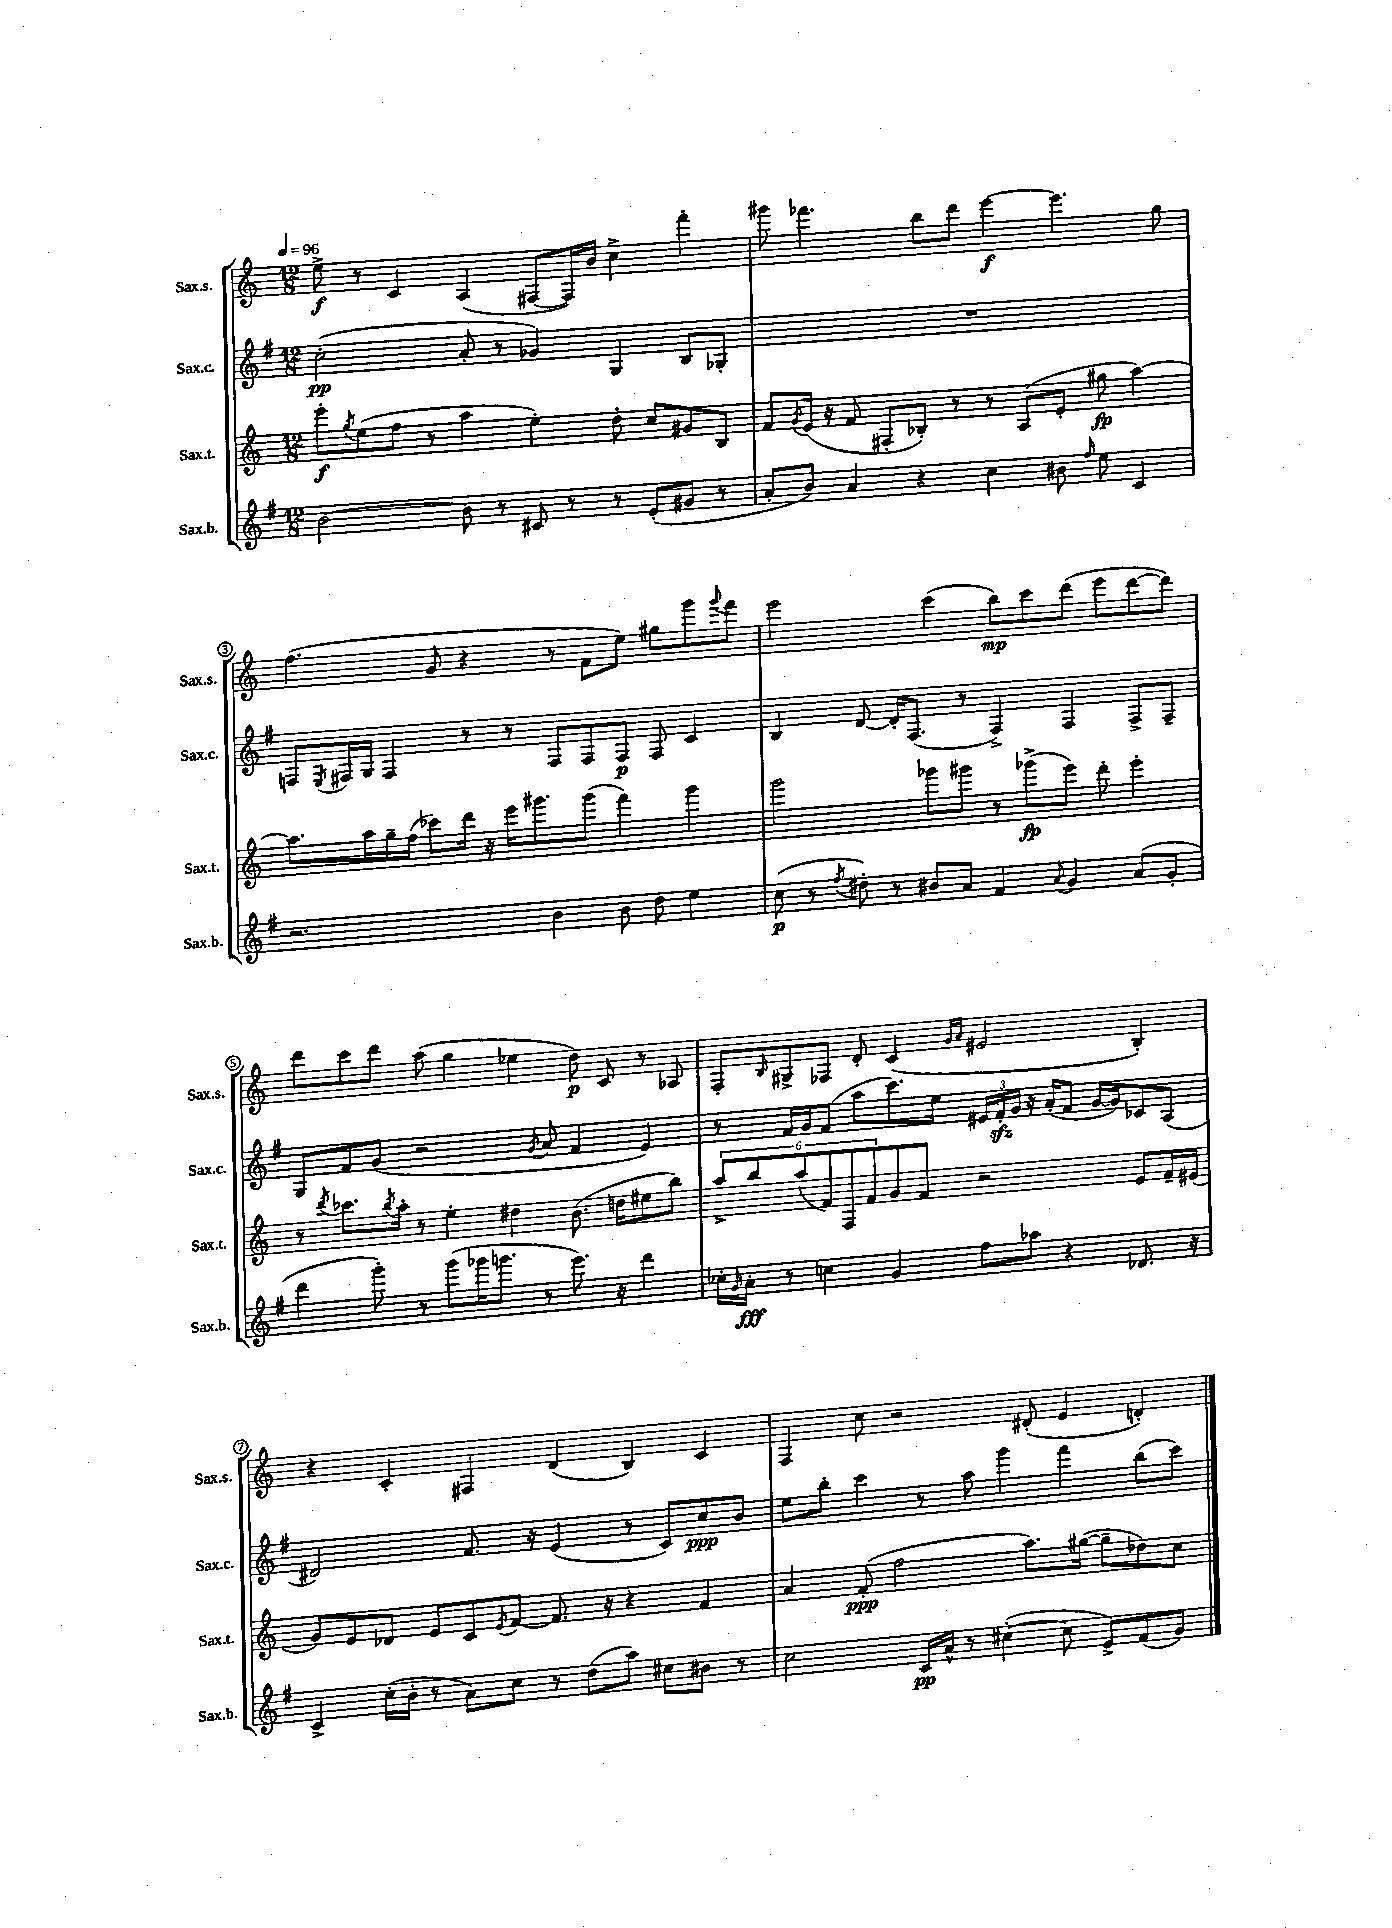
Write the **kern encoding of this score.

**kern	**kern	**kern	**kern
*staff4	*staff3	*staff2	*staff1
*clefG2	*clefG2	*clefG2	*clefG2
*k[f#]	*k[]	*k[f#]	*k[]
*M12/8	*M12/8	*M12/8	*M12/8
*MM96	*MM96	*MM96	*MM96
[2b	8eee'	(2cc'	8ee^
.	8qgg	.	.
.	(8ee	.	8r
.	8ff	.	4c
.	8r	.	.
8b]	4aa	8a'	(4A
8r	.	8r	.
8c#	4ee')	4g-)	[8F#
8r	.	.	16F#])
.	.	.	16b
8r	8dd'	4G	4cc^
(8e'	8cc	.	.
8g#	8g#	8B	4fff'
8r	8B	8G-'	.
=	=	=	=
8a'	8f	1.r	8ggg#
.	8qg	.	.
8b)	(16e	.	4.fff-
.	16r	.	.
4a	8f	.	.
.	8F#'	.	.
4r	8B-')	.	8bb
.	8r	.	8ddd
4cc	8r	.	[4eee
.	(8A	.	.
8b#	8e'	.	4.eee]
16qqff#	.	.	.
8ee	8gg#	.	.
4c	[4aa)	.	.
.	.	.	8gg
=	=	=	=
2.r	8.aa]	8F	(4.ff
.	.	8qE	.
.	.	16F#	.
.	16aa	16G	.
.	16gg~	4F#	.
.	(16ff	.	.
.	8ccc-)	.	8g
.	16ddd	8r	4r
.	16r	.	.
.	16eee	8r	.
.	8.ggg#	.	.
4b	.	8F#	8r
.	(8ggg#	8F#	8f
8b	4fff)	8F#	8ee)
8dd	.	8F#	8gg#
4ee	4ggg#	4c	8ggg
.	.	.	8qqggg
.	.	.	8fff
=	=	=	=
(8cc	2ggg	4B	2eee
8r	.	.	.
8qff#	.	.	.
8dd#')	.	[8d	.
8r	.	16d']	.
.	.	(8.F#	.
8b#	8ggg-	.	(4ccc
8a	8ggg#	8r	.
4f#	8r	4F#^)	8bb)
.	(8ggg-^	.	8ccc
8qqa	.	.	.
4g	8eee)	4F#	(8ddd
.	8ddd'	.	8eee
(8a	4eee'	8F#^	[8ddd
8g'	.	8F#~	8ddd])
=	=	=	=
4ddd	8r	8G	8ddd
.	8qddd	.	.
.	8.ccc-	8f#	8ccc
8ggg')	.	(8g	8ddd
.	8qbb	.	.
.	16aa'	.	.
8r	8r	2r	(8aa
(8ggg	4ee'	.	4gg
16ggg-	.	.	.
8.ggg	.	.	.
.	4dd#	.	4ee-
.	.	8qg	.
8r	.	8a	.
8.eee)	(8.b	4f#	8dd)
.	.	.	8c
16r	16dd	.	.
4ddd	8ee#	4e)	8r
.	8bb)	.	8A-
=	=	=	=
16cc-'	12aa^	8r	8F'
16qqg	.	.	.
16a'	.	.	.
.	12bb	.	.
.	.	.	16qqB
8r	.	16f#	8G#^
.	(12aa	.	.
.	.	16g	.
4cc	12f)	(8f#	8F-
.	12F	.	.
.	.	8aa	8d'
.	12f	.	.
4g	8g	8.ccc)	(4c
.	8f	.	.
.	.	16ee	.
.	.	.	16qqg
.	.	.	16qqa
8ff#	2r	24e#	2e#
.	.	24f#'	.
.	.	24g	.
8aa-	.	16r	.
.	.	(16a'	.
4r	.	8f#	.
.	.	[16g	.
.	.	16g])	.
8.d-	8e	8c-	4B')
.	16f~	(8A	.
16r	(16e#	.	.
=	=	=	=
4c^	8g)	2d#)	4r
.	8e	.	.
(16cc'	8d-	.	4c'
16b'	.	.	.
8r	8e	.	.
8a)	8c	8.f#	4F#
.	8qe	.	.
8cc	[8f	.	.
.	.	16r	.
8r	8.f]	(4e	(4d
(8dd	.	.	.
.	16r	.	.
8aa)	4r	8r	4B)
8cc#	.	8c)	.
8b#	4f	8cc	4c
8r	.	8b	.
=	=	=	=
2cc	4a	8ee	4F
.	.	8bb'	.
.	(8f'	4ccc	8cc
.	2ff	.	2r
16c	.	8r	.
16a^^	.	.	.
8r	.	8aa	.
([4cc#'	.	4ggg	.
.	8.aa)	.	(8d#'
8cc#]	.	4fff#	4e
.	([16gg#	.	.
8e^)	8gg#~]	.	.
(8f#	8dd-)	(8bb	4d')
8g)	8cc	8ccc)	.
==	==	==	==
*-	*-	*-	*-
